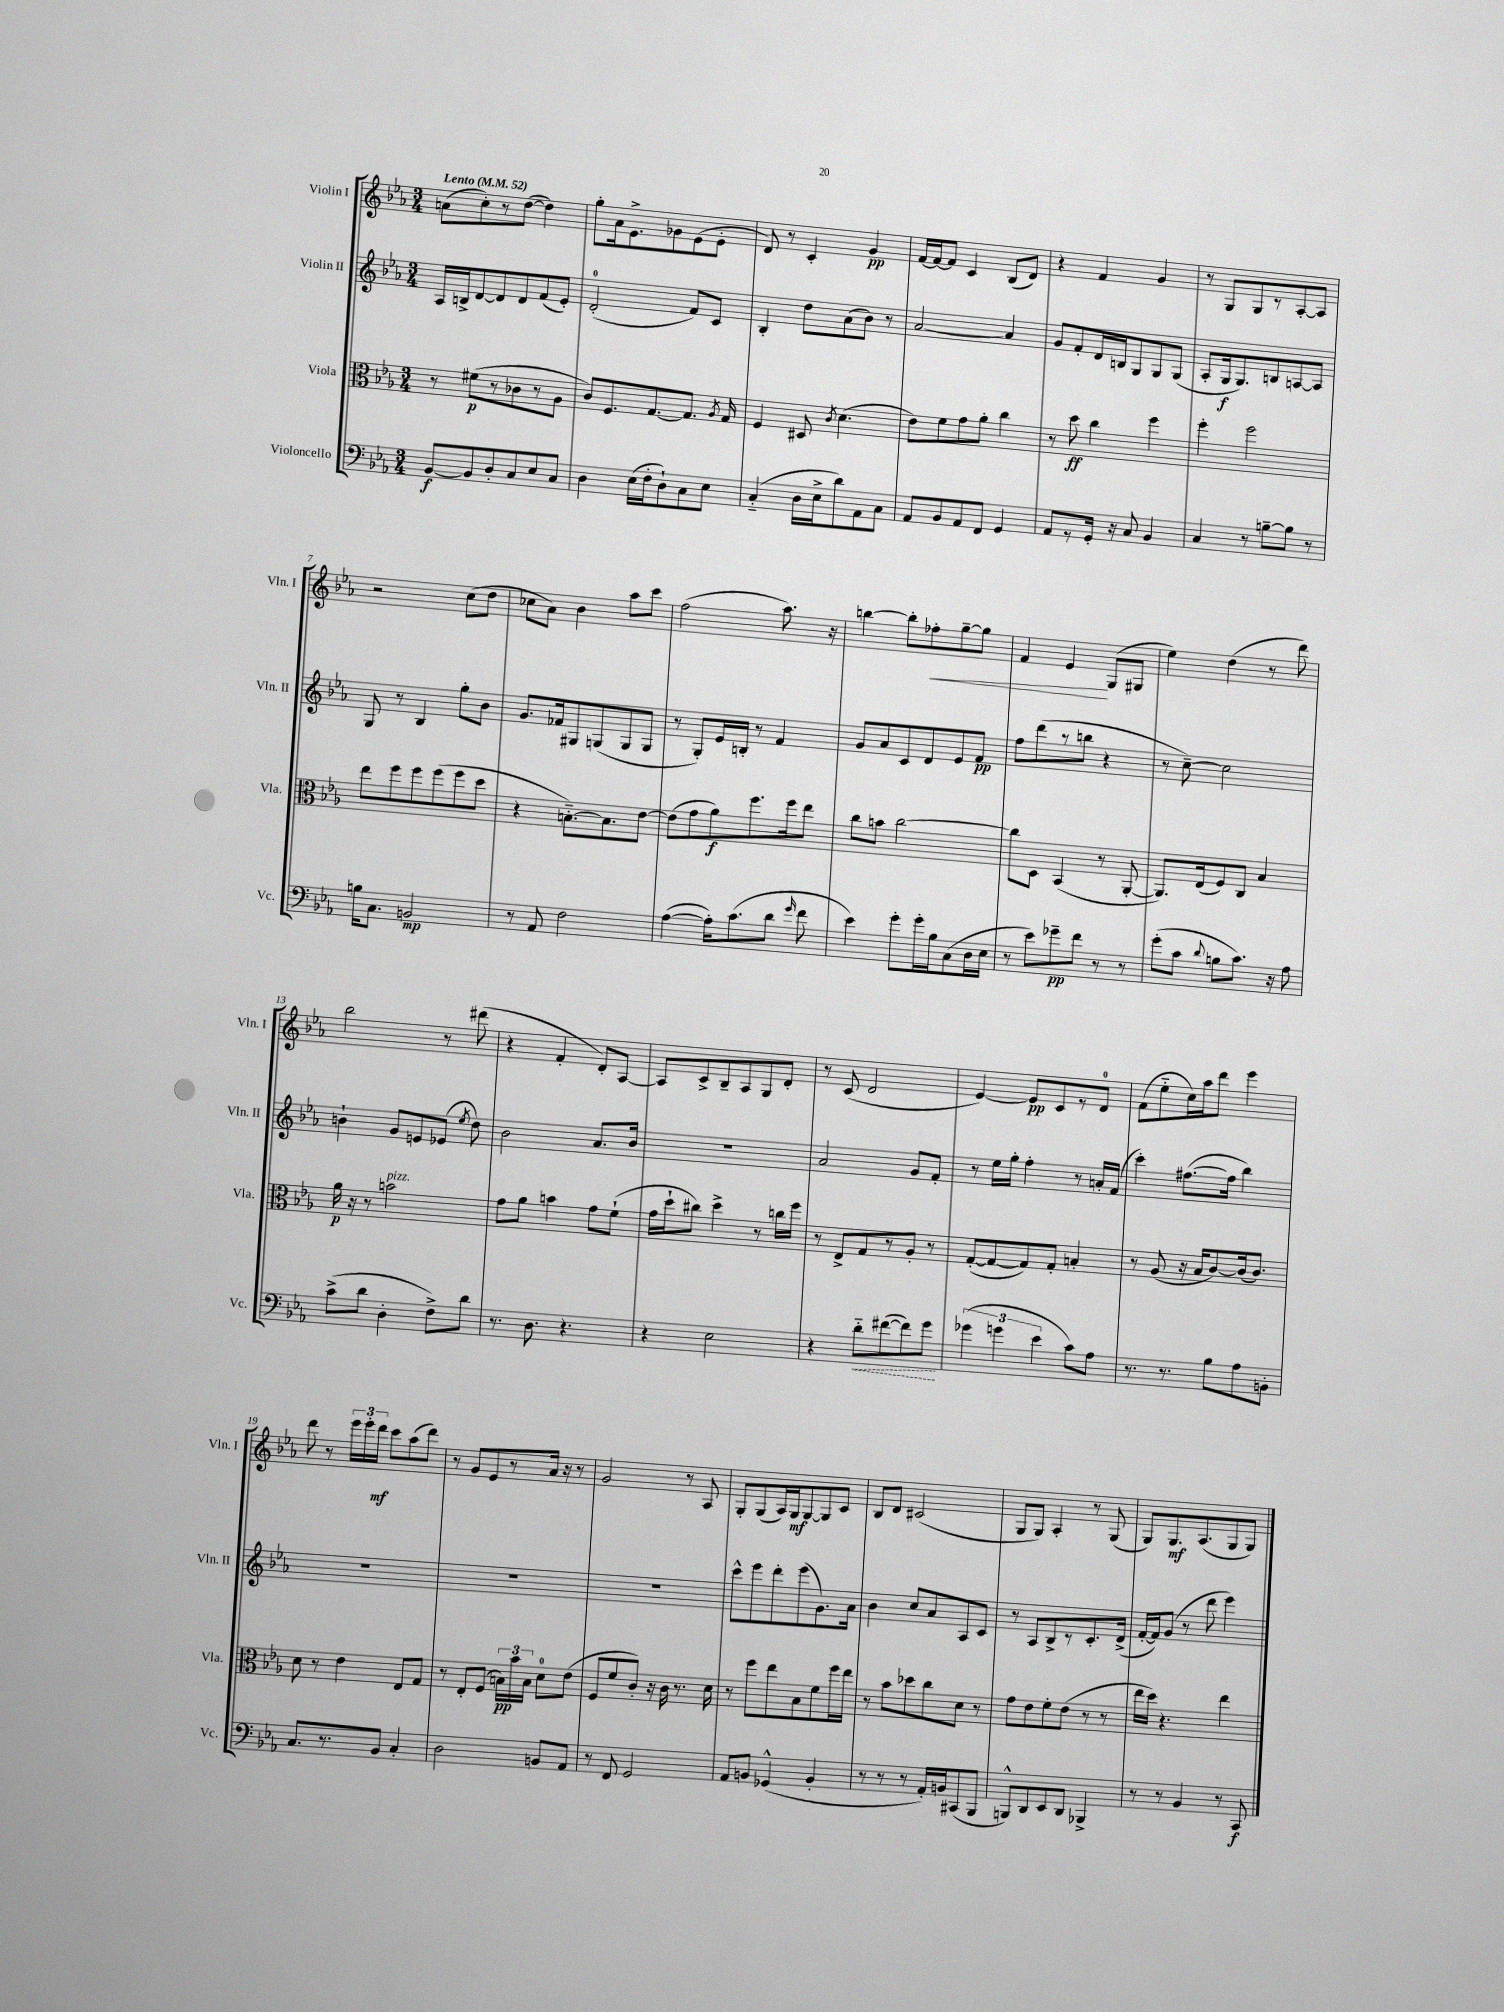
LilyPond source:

<<
\new StaffGroup <<
\new Staff = "s0" \with { instrumentName = "Violin I" shortInstrumentName = "Vln. I" } {
    \clef treble \key ees \major \numericTimeSignature \time 3/4 \tempo "Lento" 4 = 52
    \autoBeamOff a'8[( c''8-.) r8 d''8]~( d''4) |
    g''8[-. aes'16 ees'8.-> ges'8 ees'8( ees'8]-. |
    d'8) r8 c'4-. g'4\pp |
    f'16[~ f'16~ f'8] c'4 bes8[( d'8]) |
    r4 f'4 g'4 |
    r8 g8[ g8 r8 aes8~-. aes8] |
    r2 c''8[( d''8] |
    ces''8[ aes'8]) bes'4 aes''8[ c'''8] |
    f''2( aes''8.) r16 |
    b''4~ b''8[-. fes''8-.\< g''8~-- g''8] |
    f'4 ees'4\! g8[( gis8] |
    ees''4) d''4( r8 d'''8) |
    bes''2 r8 dis'''8( |
    r4 f'4-. d'8[-.) aes8]~ |
    aes8[ c'8-> bes8-- aes8 g8 d'8]-. |
    r8 c'8( d'2 |
    ees'4~) ees'8[\pp c'8 r8 d'8]-0 |
    f'8[( ees''8-_ c''16) aes''16 d'''8] ees'''4 |
    d'''8 r8 \tuplet 3/2 { ees'''16[ ees'''16-. d'''16]\mf } c'''8[ aes''8( d'''8]) |
    r8 g'8[ ees'8 r8 aes'16] r16 r8 |
    g'2 r8 aes8 |
    g8[-. g8( aes16) g16\mf g8~ g8 c'8] |
    bes8[ d'8] cis'2( |
    g8[ g8]) aes4-. r8 g8( |
    g8[) g8.\mf aes8.( g8 g8]) \bar "|." |
}
\new Staff = "s1" \with { instrumentName = "Violin II" shortInstrumentName = "Vln. II" } {
    \clef treble \key ees \major \numericTimeSignature \time 3/4
    \autoBeamOff aes16[ b16-> d'8~ d'8 d'8 f'8( ees'8]-.) |
    d'2-0-.( f'8[) c'8] |
    bes4-. d''8[ aes'8( bes'8]) r8 |
    aes'2~ aes'4 |
    g'8[ f'8-. d'16 b16 g8 g8 g8]( |
    aes8[-. g16\f g8.) b8 a8~ a8] |
    g8 r8 bes4 g''8[-. bes'8] |
    g'8.[ fes'16 gis8 g8( g8 g8] |
    r8 g8[-.) ees'16 b16]-. r8 f'4 |
    g'8[ aes'8 c'8 d'8 ees'8 f'8]\pp |
    f''8[ d'''8( r8 b''8] r4 |
    r8 c''8~--) c''2 |
    b'4-! g'8[ e'8 ees'8]( \acciaccatura { ees''8 } d''8) |
    bes'2 aes'8.[ bes'16] |
    R2. |
    aes'2 g'8[ f'8]-. |
    r8 ees''16[ g''16]-. f''4-. r8 a'16[-. f'16]( |
    c'''4-.) fis''8.[~( fis''16] bes''4) |
    R2. |
    R2. |
    R2. |
    c'''8[-^ ees'''8 d'''8-. ees'''8( g'8.) aes'16] |
    bes'4 c''8[ aes'8 aes8 c'8] |
    r8 aes8[ bes8-> r8 c'8.-. d'16]->( |
    f'16[~-. f'16) g'8]( r8 d'''8 ees'''4) \bar "|." |
}
\new Staff = "s2" \with { instrumentName = "Viola" shortInstrumentName = "Vla." } {
    \clef alto \key ees \major \numericTimeSignature \time 3/4
    \autoBeamOff r8 fis'8[\p( r8 ces'8 r8 aes8] |
    c'8[) f8. g8.~ g8.] \acciaccatura { aes8 } g16 |
    f4 dis8 \acciaccatura { c'8 } d'4.( |
    ees'8[) f'8 g'8 aes'8]-. c''4 |
    r8 d''8\ff c''4 f''4 |
    f''4-. f''2 |
    ees''8[ f''8 f''8 f''8( f''8 d''8] |
    r4 b8.[~-_) b8. ees'8]~ |
    ees'8[( g'8 aes'8\f) f''8. f''16 ees''8] |
    c''8[ b'8] c''2~ |
    c''8[ d8] bes,4( r8 aes,8~-. |
    aes,8.[) ees16( f8) c8] bes4 |
    aes'16\p r16 r8 b'2^\markup { \italic "pizz." } |
    g'8[ aes'8] b'4 g'8[ f'8]-!( |
    g'16[ d''16-! cis''8]) d''4-> r8 c''16[ f''16] |
    r8 ees8[-> g8 r8 aes8]-. r8 |
    g8[~-.( g8~ g8) g8]-. b4-. |
    r8 aes8( r16 bes16[ c'8~) c'16( c'8.]) |
    d'8 r8 ees'4 ees8[ g8] |
    r8 ees8[-. f8]( \tuplet 3/2 { b16[\pp) bes'16 b16] } d'8[-0 ees'8]( |
    f8[ f'8 c'8]-.) r16 c'16 r8. d'16 |
    r8 f''8[ ees''8 bes8 f'8 f''16 ees''16] |
    r8 bes'8[ des''8 c''8 d'8] r8 |
    g'8[ ees'8 f'8-. ees'8]( r8 r8 |
    ees''16[ d''16]) r4. ees''4 \bar "|." |
}
\new Staff = "s3" \with { instrumentName = "Violoncello" shortInstrumentName = "Vc." } {
    \clef bass \key ees \major \numericTimeSignature \time 3/4
    \autoBeamOff bes,8[~\f bes,8 d8-. c8 ees8 c8] |
    d4 ees16[( f16-. d8-!) c8 ees8] |
    c4-_( d16[ ees16-> d'8) aes,8 c8] |
    aes,8[ bes,8 aes,8 f,8] g,4 |
    aes,8[ r8 g,16]-. r16 c8 bes,4 |
    c4 r8 b8[~-- b8] r8 |
    b16[ c8.] b,2\mp |
    r8 aes,8 f2 |
    aes4~( aes16[-.) c'8.( d'8] \grace { g'16 } f'8 |
    ees'4) g'8[-. g'16-. bes16 c8( d16 ees16] |
    r8 ees'8[) ges'8--\pp f'8] r8 r8 |
    g'8[-.( c'8] \appoggiatura { d'8 } b8[ c'8.]) r16 aes8 |
    c'8[->( d'8] d4-. f8[->) d'8] |
    r8. d8. r4. |
    r4 ees2 |
    r4 \once \override Hairpin.style = #'dashed-line d'8[-_\< fis'8~( fis'8) g'8]\! |
    \tuplet 3/2 { ges'4( g'4 ees'4 } c'8[) aes8] |
    r8. r8. bes8[ aes8 b,8]-. |
    c8.[ r8. bes,8] c4-. |
    d2 b,8[ aes,8] |
    r8 f,8 g,2 |
    aes,8[ b,8] ges,4-^( b,4-. |
    r8 r8 r8 aes,16[-.) b,16 cis,8( bes,,8] |
    b,,8[-^) d,8 ees,8 d,8] bes,,4-> |
    r8 r8 bes,4 r8 c,8\f \bar "|." |
}
>>
>>
